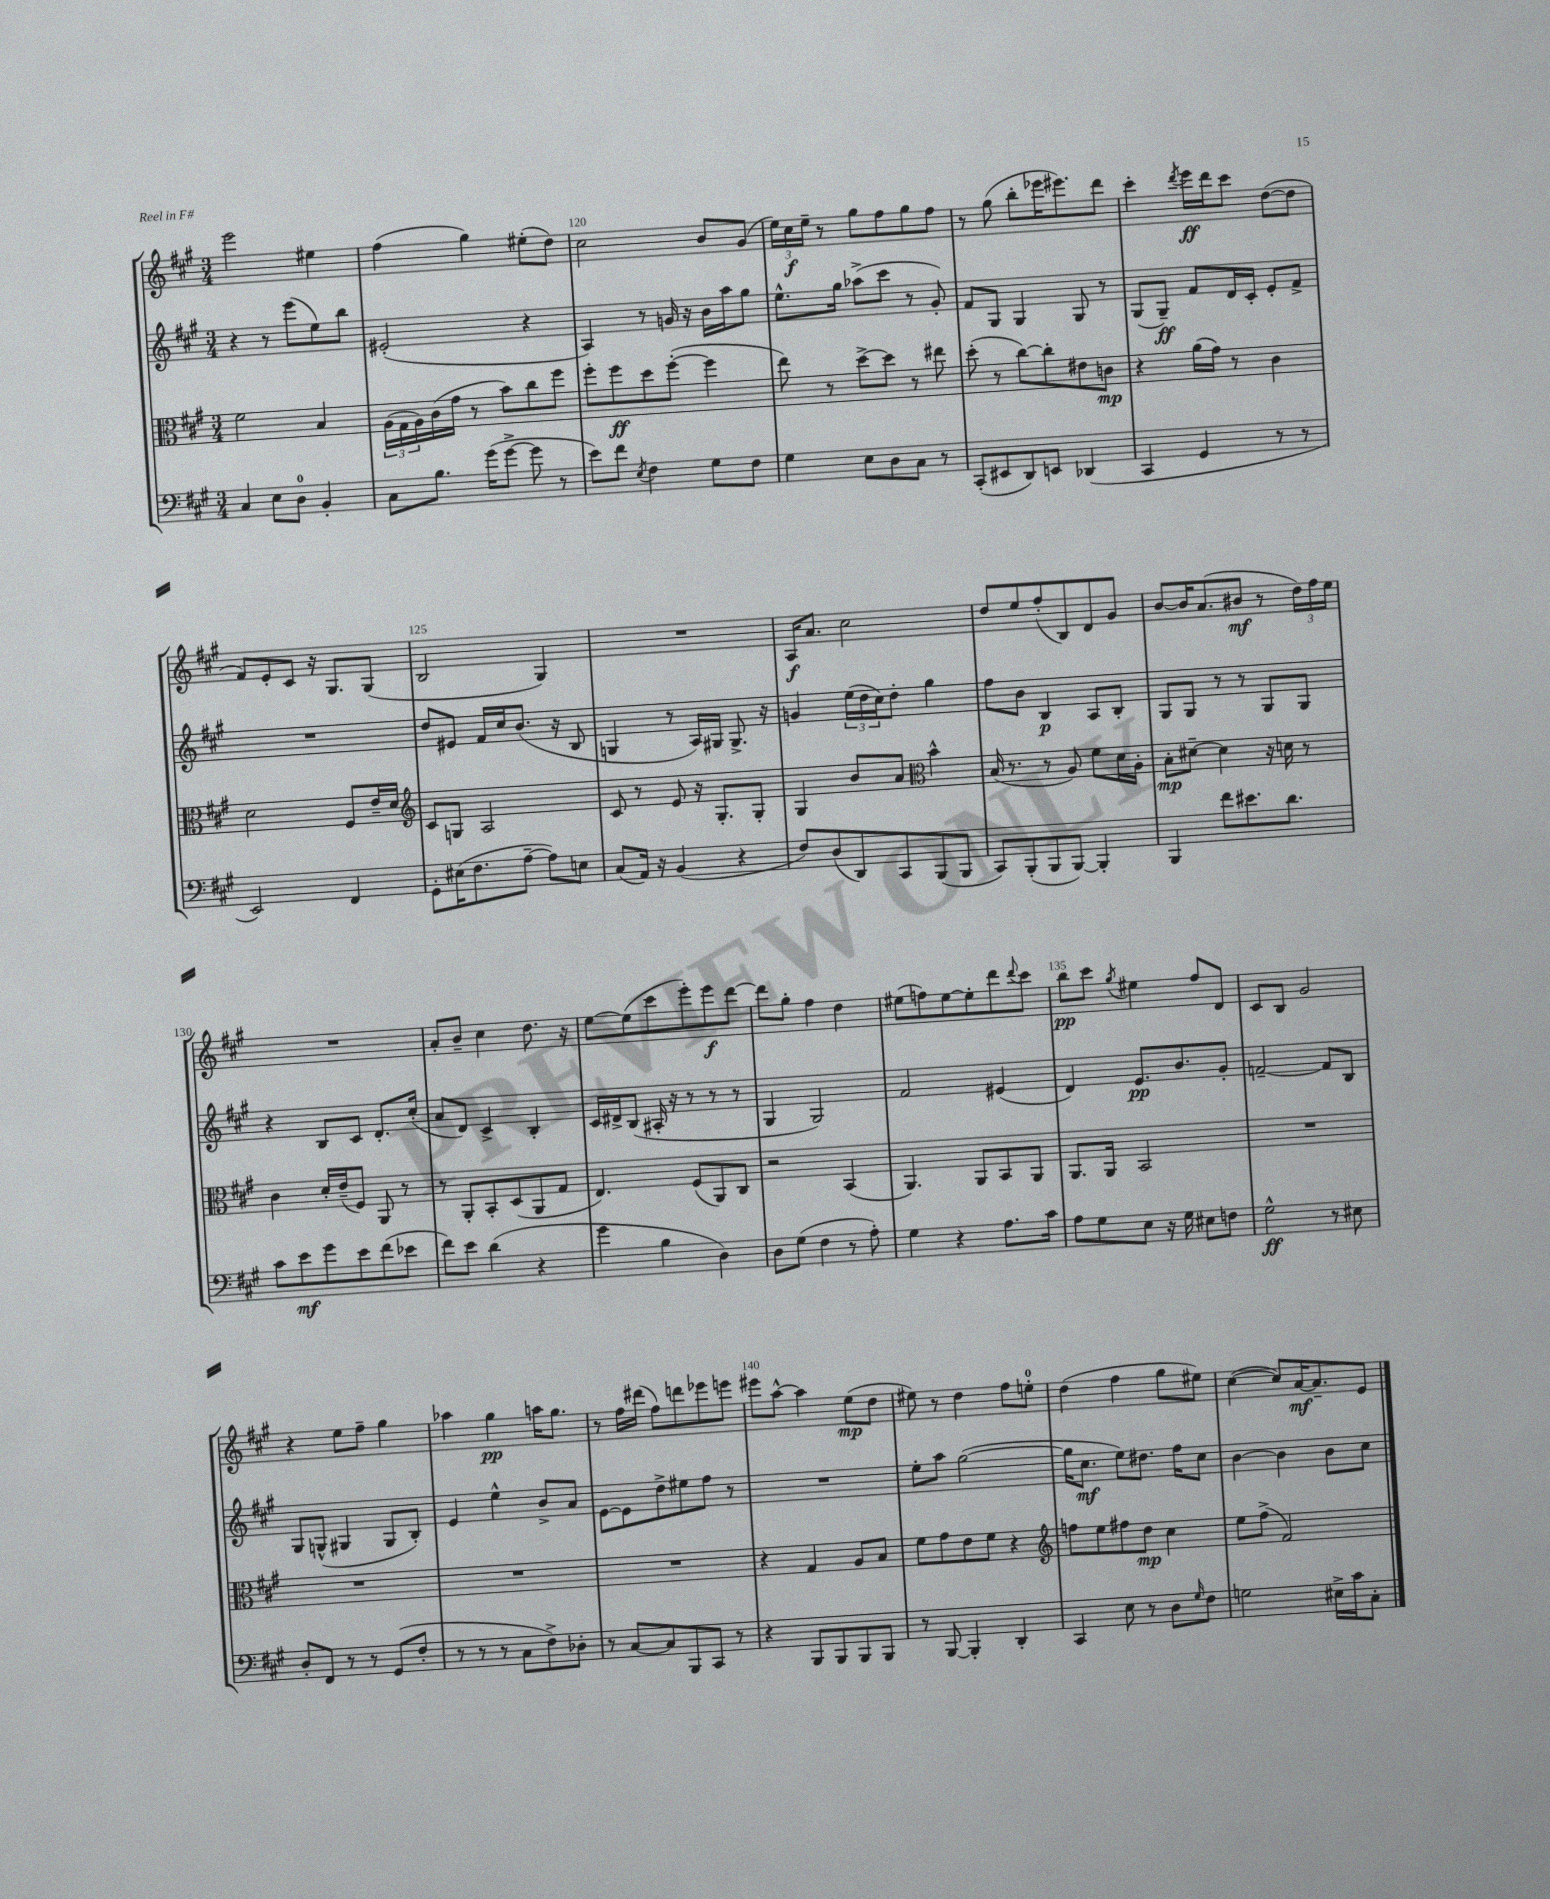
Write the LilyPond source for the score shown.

<<
\new StaffGroup <<
\new Staff = "s0" {
    \clef treble \key a \major \numericTimeSignature \time 3/4
    e'''2 eis''4 |
    fis''4( gis''4) eis''8-.( d''8) |
    cis''2 b'8 gis'8( |
    \tuplet 3/2 { e''16) cis''16\f e''16-- } r8 gis''8 fis''8 gis''8 fis''8 |
    r8 gis''8( b''8-. ees'''16 eis'''8.) d'''8 |
    cis'''4-. \acciaccatura { d'''8 } e'''16\ff d'''16 cis'''8 d''8~( d''8 |
    fis'8) e'8-. cis'8 r16 gis8. gis8( |
    b2 gis4) |
    R2. |
    a16\f a'8. cis''2 |
    d''8 e''8 fis''8-.( b8) d'8 gis'8 |
    b'8~ b'16 a'8.( bis'8\mf r8 \tuplet 3/2 { d''16) fis''16 e''16 } |
    R2. |
    a'8-. b'8-- cis''4 d''8. r16 |
    e''8~ e''8( cis'''8 e'''8-.) e'''8\f d'''8~ |
    d'''8 gis''8-. fis''4 d''4 |
    eis''8( f''8) eis''8~ eis''8-. d'''8 \appoggiatura { d'''8 } cis'''8 |
    b''8\pp cis'''8 \acciaccatura { gis''8 } eis''4 fis''8 d'8 |
    cis'8 b8 gis'2 |
    r4 e''8 fis''8-- gis''4 |
    aes''4 gis''4\pp a''16 gis''8. |
    r8 fis''16 dis'''16( fis''8) d'''8 ees'''8 e'''8 |
    eis'''8 a''8~-^ a''4 e''8\mp( d''8 |
    eis''8) r8 d''4 fis''8 e''8-0-. |
    d''4( fis''4 gis''8 eis''8) |
    cis''4~( cis''8) a'16~\mf a'8.-- e'8 \bar "|." |
}
\new Staff = "s1" {
    \clef treble \key a \major \numericTimeSignature \time 3/4
    r4 r8 e'''8( e''8) b''8 |
    eis'2-.( r4 |
    a4) r8 g'16 r16 b'16 a''16 gis''8 |
    e''8.-^ gis''16 aes''8->( cis'''8 r8 gis'8-.) |
    fis'8 gis8 gis4 gis8 r8 |
    gis8( gis8--\ff) fis'8 d'16 cis'16-. e'8-. fis'8-> |
    R2. |
    d''8 eis'8 fis'16 cis''16 b'8.( r16 b8 |
    g4 r8 a16) gis16 gis8.-> r16 |
    g'4 \tuplet 3/2 { e''16( d''16 cis''16) } d''8-. gis''4 |
    fis''8 b'8 b4\p a8 b8-. |
    gis8 gis8 r8 r8 gis8 gis8 |
    r4 b8 cis'8 d'8.-. cis''16-.( |
    a'8 d'8) cis'4-> b4-. |
    cis'16 dis'16-> b8( ais16-. r16 r8 r8 r8 |
    gis4 gis2) |
    fis'2 eis'4( |
    d'4) e'8.\pp b'8. gis'8-. |
    f'2~-- f'8 b8 |
    gis8 g8-^( gis4 gis8 b8-.) |
    e'4 e''4-^ b'8-> a'8 |
    e'8~ e'8 d''8-> eis''8 fis''8 r8 |
    R2. |
    e''8-. a''8 gis''2~( |
    gis''16 cis''8.\mf e''8) dis''8. fis''16 cis''8 |
    b'4~ b'4 b'8 cis''8 \bar "|." |
}
\new Staff = "s2" {
    \clef alto \key a \major \numericTimeSignature \time 3/4
    fis'2 b4 |
    \tuplet 3/2 { a16( gis16 a16) } cis'16( gis'16 r8 b'8) cis''8 fis''8 |
    fis''8-. fis''8\ff d''8 fis''8~-.( fis''4 |
    e''8) r8 d''8~-> d''8 r8 eis''8 |
    d''8-.( r8 cis''8~) cis''8-. eis'8 c'8\mp |
    r4 a'16( gis'16) r8 cis'4 |
    d'2 fis8 e'16-- d'16 |
    \clef treble cis'8 g8 a2 |
    cis'8 r8 e'8 r16 gis8.-. gis8-. |
    gis4 b'8 a'8 \clef alto b'4-^ |
    b16( r8. r8 a8) fis'8 d'16 a16-. |
    b8-.\mp dis'8~-- dis'4 r16 d'16 r8 |
    cis'4 d'16-. e'16--( fis8) a,8 r8 |
    r8 a,8-. b,8-. d8( a,8 gis8 |
    e4.) fis8( a,8) cis8 |
    r2 b,4( |
    a,4.) a,8 b,8 a,8 |
    a,8. a,16 b,2 |
    R2. |
    R2. |
    R2. |
    R2. |
    r4 gis4 a8 b8 |
    fis'8 gis'8 e'8 fis'8 r4 |
    \clef treble f''8 e''8 fis''8 d''8\mp cis''4 |
    e''8 fis''8->( fis'2) \bar "|." |
}
\new Staff = "s3" {
    \clef bass \key a \major \numericTimeSignature \time 3/4
    cis4 e8 d8-0 b,4-. |
    cis8 b8. gis'16( gis'8~-> gis'8 r8 |
    e'8) fis'8 \acciaccatura { e8 } fis4 gis8 fis8 |
    gis4 e8 d8 cis8 r8 |
    cis,8-.( eis,8 d,8) e,8 des,4( |
    cis,4 gis,4 r8 r8 |
    e,2) fis,4 |
    gis,8-. eis16( fis8. a8~-- a8) e8 |
    cis8( a,16) r16 b,4( r4 |
    fis8) d8( d,8) cis,8 b,,8( b,,8 |
    cis,8) b,,8-.( b,,8 b,,8~) b,,4-. |
    b,,4 fis'8 eis'8. d'8. |
    cis'8 e'8\mf gis'8 e'8 fis'8( ees'8 |
    fis'8) e'8 d'4( r4 |
    gis'4 b4 d4) |
    d8 gis8( fis4 r8 a8-.) |
    gis4 r4 a8. cis'16 |
    a8 gis8 e8 r16 gis16 eis8 f8 |
    gis2-^\ff r8 eis8 |
    d8-. fis,8 r8 r8 gis,8( fis8-. |
    r8 r8 r8 cis8 fis8->) des8-. |
    r8 cis8~ cis8 b,,8 cis,8 r8 |
    r4 b,,8 b,,8 b,,8 b,,8 |
    r8 b,,8~ b,,4-. d,4-. |
    cis,4 e8 r8 d8 \grace { gis16 } fis8 |
    g2 eis16-> cis'16 cis8-. \bar "|." |
}
>>
>>
\layout { \context { \Score currentBarNumber = #118 \override BarNumber.break-visibility = ##(#f #t #t) barNumberVisibility = #(every-nth-bar-number-visible 5) } }
